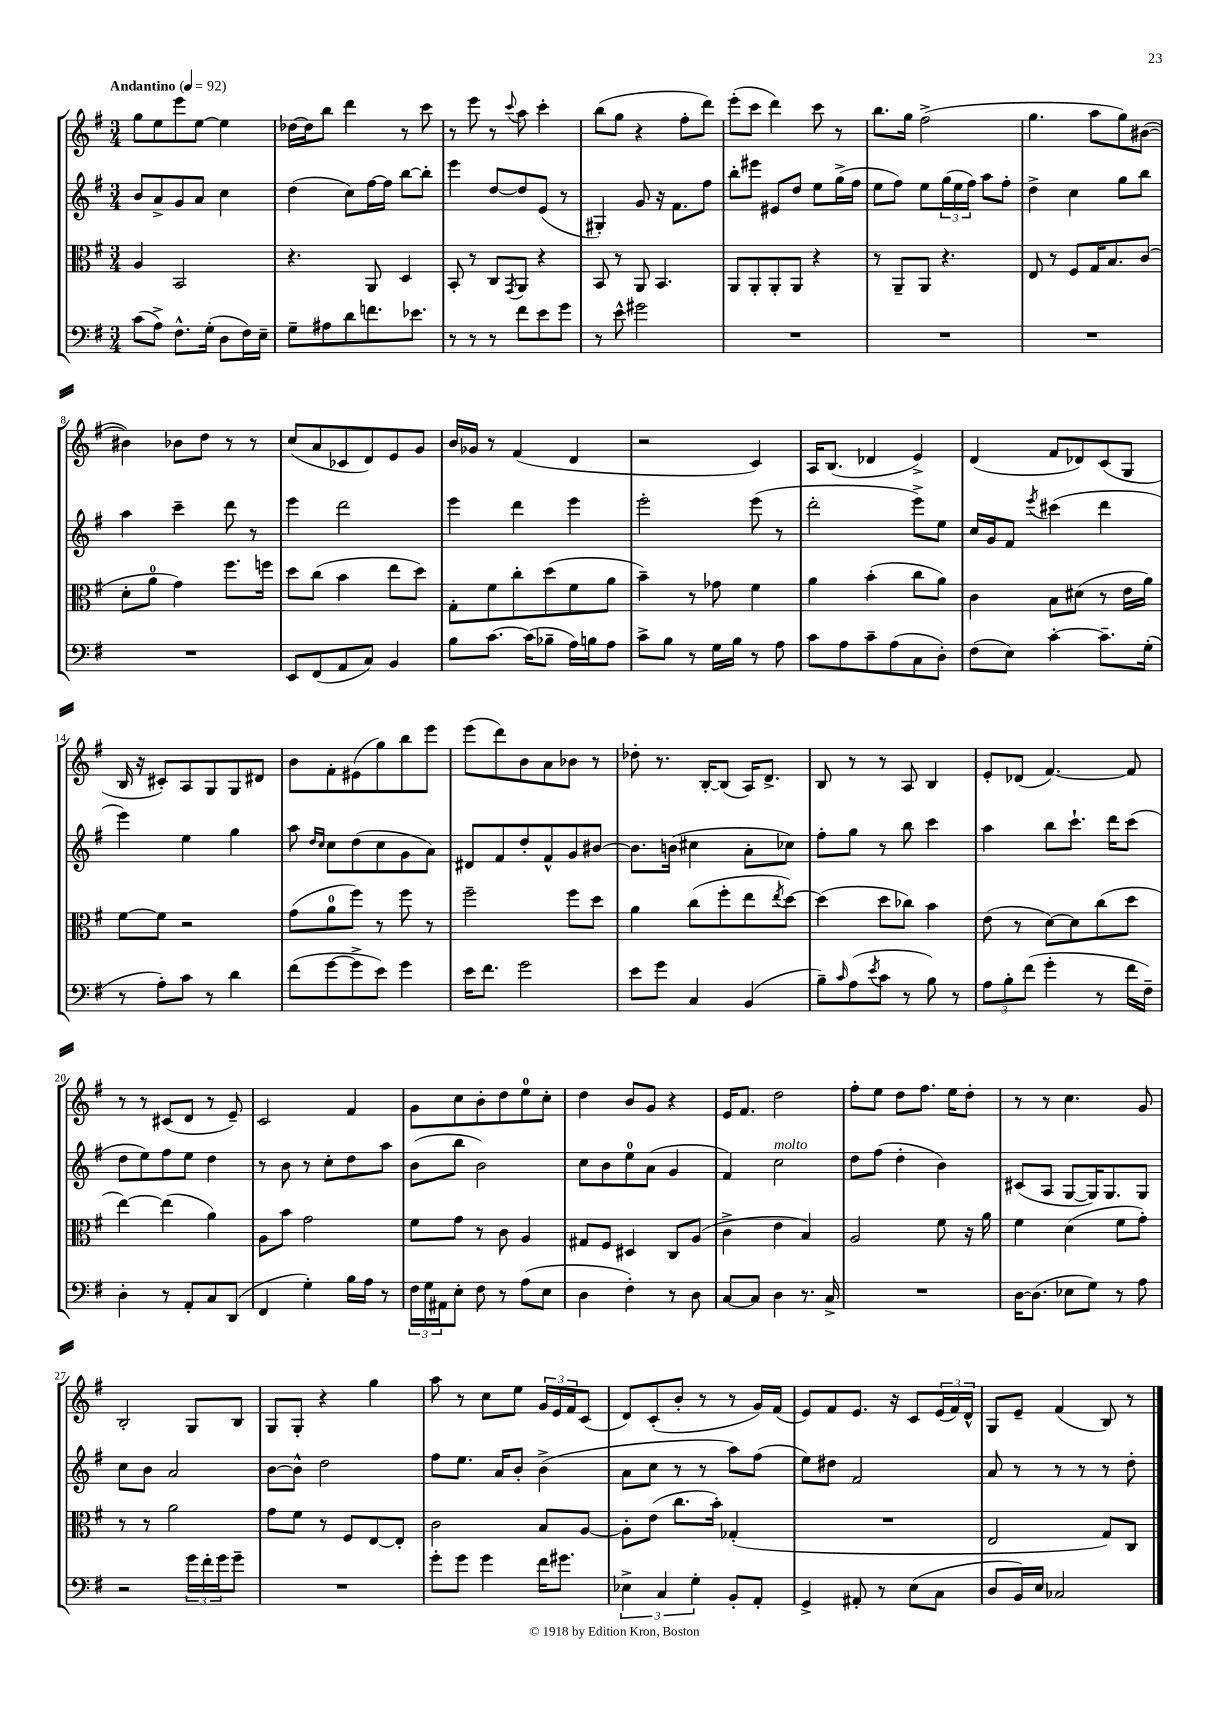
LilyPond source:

<<
\new StaffGroup <<
\new Staff = "s0" {
    \clef treble \key g \major \numericTimeSignature \time 3/4 \tempo "Andantino" 4 = 92
    g''8 e''8 e'''8 e''8~ e''4 |
    des''16~ des''16 b''8 d'''4 r8 c'''8 |
    r8 e'''8 r8 \appoggiatura { c'''8 } a''8 c'''4-. |
    b''8( g''8 r4 fis''8-. d'''8) |
    e'''8-.( c'''8 d'''4) c'''8 r8 |
    b''8. g''16 fis''2->( |
    g''4. a''8 g''8) bis'8~( |
    bis'4) bes'8 d''8 r8 r8 |
    c''8( a'8 ces'8 d'8) e'8 g'8 |
    b'16 ges'16 r8 fis'4( d'4 |
    r2 c'4) |
    a16 b8.( des'4 e'4->) |
    d'4( fis'8 des'8) c'8( g8 |
    b16 r16 cis'8-.) a8 g8 g8 dis'8 |
    b'8 fis'8-. eis'8( g''8) b''8 e'''8 |
    e'''8( d'''8) b'8 a'8 bes'8 r8 |
    des''8-. r8. b16~-. b8( a16) d'8.-> |
    b8 r8 r8 a8 b4 |
    e'8-. des'8( fis'4.~) fis'8 |
    r8 r8 cis'8( d'8 r8 e'8--) |
    c'2 fis'4 |
    g'8 c''8 b'8-. d''8 e''8-0 c''8-. |
    d''4 b'8 g'8 r4 |
    e'16 fis'8. d''2 |
    fis''8-. e''8 d''8 fis''8. e''16 d''8-. |
    r8 r8 c''4. g'8 |
    b2-. g8 b8 |
    g8 g8-. r4 g''4 |
    a''8 r8 c''8 e''8 \tuplet 3/2 { g'16 e'16 fis'16 } c'8( |
    d'8) c'8-.( b'8-. r8 r8 g'16) fis'16( |
    e'8) fis'8 e'8. r16 c'8 \tuplet 3/2 { e'16( fis'16) d'16-^ } |
    g8 e'8-- fis'4( b8) r8 \bar "|." |
}
\new Staff = "s1" {
    \clef treble \key g \major \numericTimeSignature \time 3/4
    b'8 a'8-> g'8 a'8 c''4 |
    d''4( c''8) fis''16~ fis''16 b''8~ b''8-. |
    e'''4 d''8~ d''8 e'8( r8 |
    gis4-.) g'8 r16 fis'8. fis''8 |
    b''8-. eis'''8 eis'8 d''8 e''8 g''16->( fis''16 |
    e''8 fis''8) e''8 \tuplet 3/2 { g''16( e''16 fis''16) } a''8 fis''8-. |
    d''4-> c''4 g''8 b''8 |
    a''4 c'''4-- d'''8 r8 |
    e'''4 d'''2 |
    e'''4 d'''4 e'''4 |
    e'''2-. e'''8( r8 |
    d'''2-. e'''8->) e''8 |
    c''16 g'16 fis'8 \acciaccatura { e'''8 } cis'''4( d'''4 |
    e'''4) e''4 g''4 |
    a''8 \grace { d''16 c''16 } c''8 d''8( c''8 g'8 a'8) |
    dis'8 fis'8 d''8-. fis'8-^ g'8 bis'8~ |
    bis'8. b'16( cis''4 a'8-. ces''8) |
    fis''8-. g''8 r8 b''8 c'''4 |
    a''4 b''8 c'''8.-! d'''16 c'''8( |
    d''8 e''8) fis''8 e''8 d''4 |
    r8 b'8 r8 c''8-. d''8 a''8 |
    b'8( b''8 b'2) |
    c''8 b'8 e''8-0 a'8( g'4 |
    fis'4) c''2^\markup { \italic "molto" } |
    d''8 fis''8( d''4-. b'4) |
    cis'8( a8 g8~ g16) g8. g8 |
    c''8 b'8 a'2 |
    b'8~ b'8-^ d''2 |
    fis''8 e''8. a'16 b'8-. b'4->( |
    a'8 c''8 r8 r8 a''8) fis''8( |
    e''8) dis''8 fis'2 |
    a'8 r8 r8 r8 r8 d''8-. \bar "|." |
}
\new Staff = "s2" {
    \clef alto \key g \major \numericTimeSignature \time 3/4
    a4 b,2 |
    r4. a,8 d4 |
    b,8-. r8 c8 \acciaccatura { g,8 } a,8 r4 |
    b,8 r8 a,8 b,4. |
    a,8 a,8-. a,8-. a,8 r4 |
    r8 a,8-- a,8 r4. |
    e8 r8 fis8 g16 b8. c'8( |
    d'8-. a'8-0 g'4) fis''8. f''16 |
    d''8 c''8( b'4 e''8 d''8) |
    g8-. fis'8 c''8-. d''8( fis'8 a'8 |
    b'4--) r8 ges'8 fis'4 |
    a'4 b'4-.( c''8 a'8) |
    c'4 b8 dis'8( r8 e'16 a'16) |
    fis'8~ fis'8 r2 |
    g'8( a'8-0 fis''8) r8 fis''8 r8 |
    fis''2-- fis''8 d''8 |
    a'4 c''8( fis''8-. e''8 \acciaccatura { e''8 } d''8~) |
    d''4( d''8 ces''8) b'4 |
    e'8( r8 d'8~) d'8 c''8( d''8 |
    e''4~) e''4( a'4) |
    a8 b'8 g'2 |
    fis'8 g'8 r8 c'8 a4 |
    gis8 fis8 dis4 c8 a8( |
    c'4-> e'4 b4) |
    a2 fis'8 r16 a'16 |
    fis'4 d'4( fis'8 g'8-.) |
    r8 r8 a'2 |
    g'8 fis'8 r8 fis8 e8~ e8-. |
    c'2 b8 a8~ |
    a8-. e'8( c''8. b'16-.) ges4-.( |
    R2. |
    e2 g8) c8 \bar "|." |
}
\new Staff = "s3" {
    \clef bass \key g \major \numericTimeSignature \time 3/4
    c'8( a8->) fis8.-^ g16-.( d8 fis16) e16-- |
    g8-- ais8 d'8 f'8. ees'8. |
    r8 r8 r8 fis'8 e'8 g'8 |
    r8 e'8-^ gis'2 |
    R2. |
    R2. |
    R2. |
    R2. |
    e,8 fis,8( a,8 c8) b,4 |
    b8 c'8.~ c'16( bes8-- a16) b16 a8 |
    c'8-> b8 r8 g16 b16 r8 a8 |
    c'8 a8 c'8-- a8( c8 d8-.) |
    fis8( e8) c'4~-. c'8.-- g16-.( |
    r8 a8-.) c'8 r8 d'4 |
    fis'8( g'8~ g'8-> e'8) g'4 |
    e'16 fis'8. g'2 |
    e'8 g'8 c4 b,4( |
    b8--) \grace { c'16 } a8( \acciaccatura { e'8 } c'8 r8 b8) r8 |
    \tuplet 3/2 { a8 b8-. fis'8( } g'4-. r8 fis'16 fis16--) |
    d4-. r8 a,8-. c8 d,8( |
    fis,4 g4-.) b16 a16 r8 |
    \tuplet 3/2 { fis16 g16 ais,16 } e8-. fis8 r8 a8( e8 |
    d4 fis4-.) r8 d8 |
    c8~ c8 d4 r8. c16-> |
    R2. |
    d16~ d8.( ees8 g8) r8 a8 |
    r2 \tuplet 3/2 { g'16 fis'16-. g'16 } g'8-- |
    R2. |
    g'8-. g'8 g'4 fis'16 gis'8. |
    \tuplet 3/2 { ees4-> c4 g4-. } b,8-. a,8-. |
    g,4-> ais,8-. r8 e8( c8 |
    d8 b,16) e16 ces2 \bar "|." |
}
>>
>>
